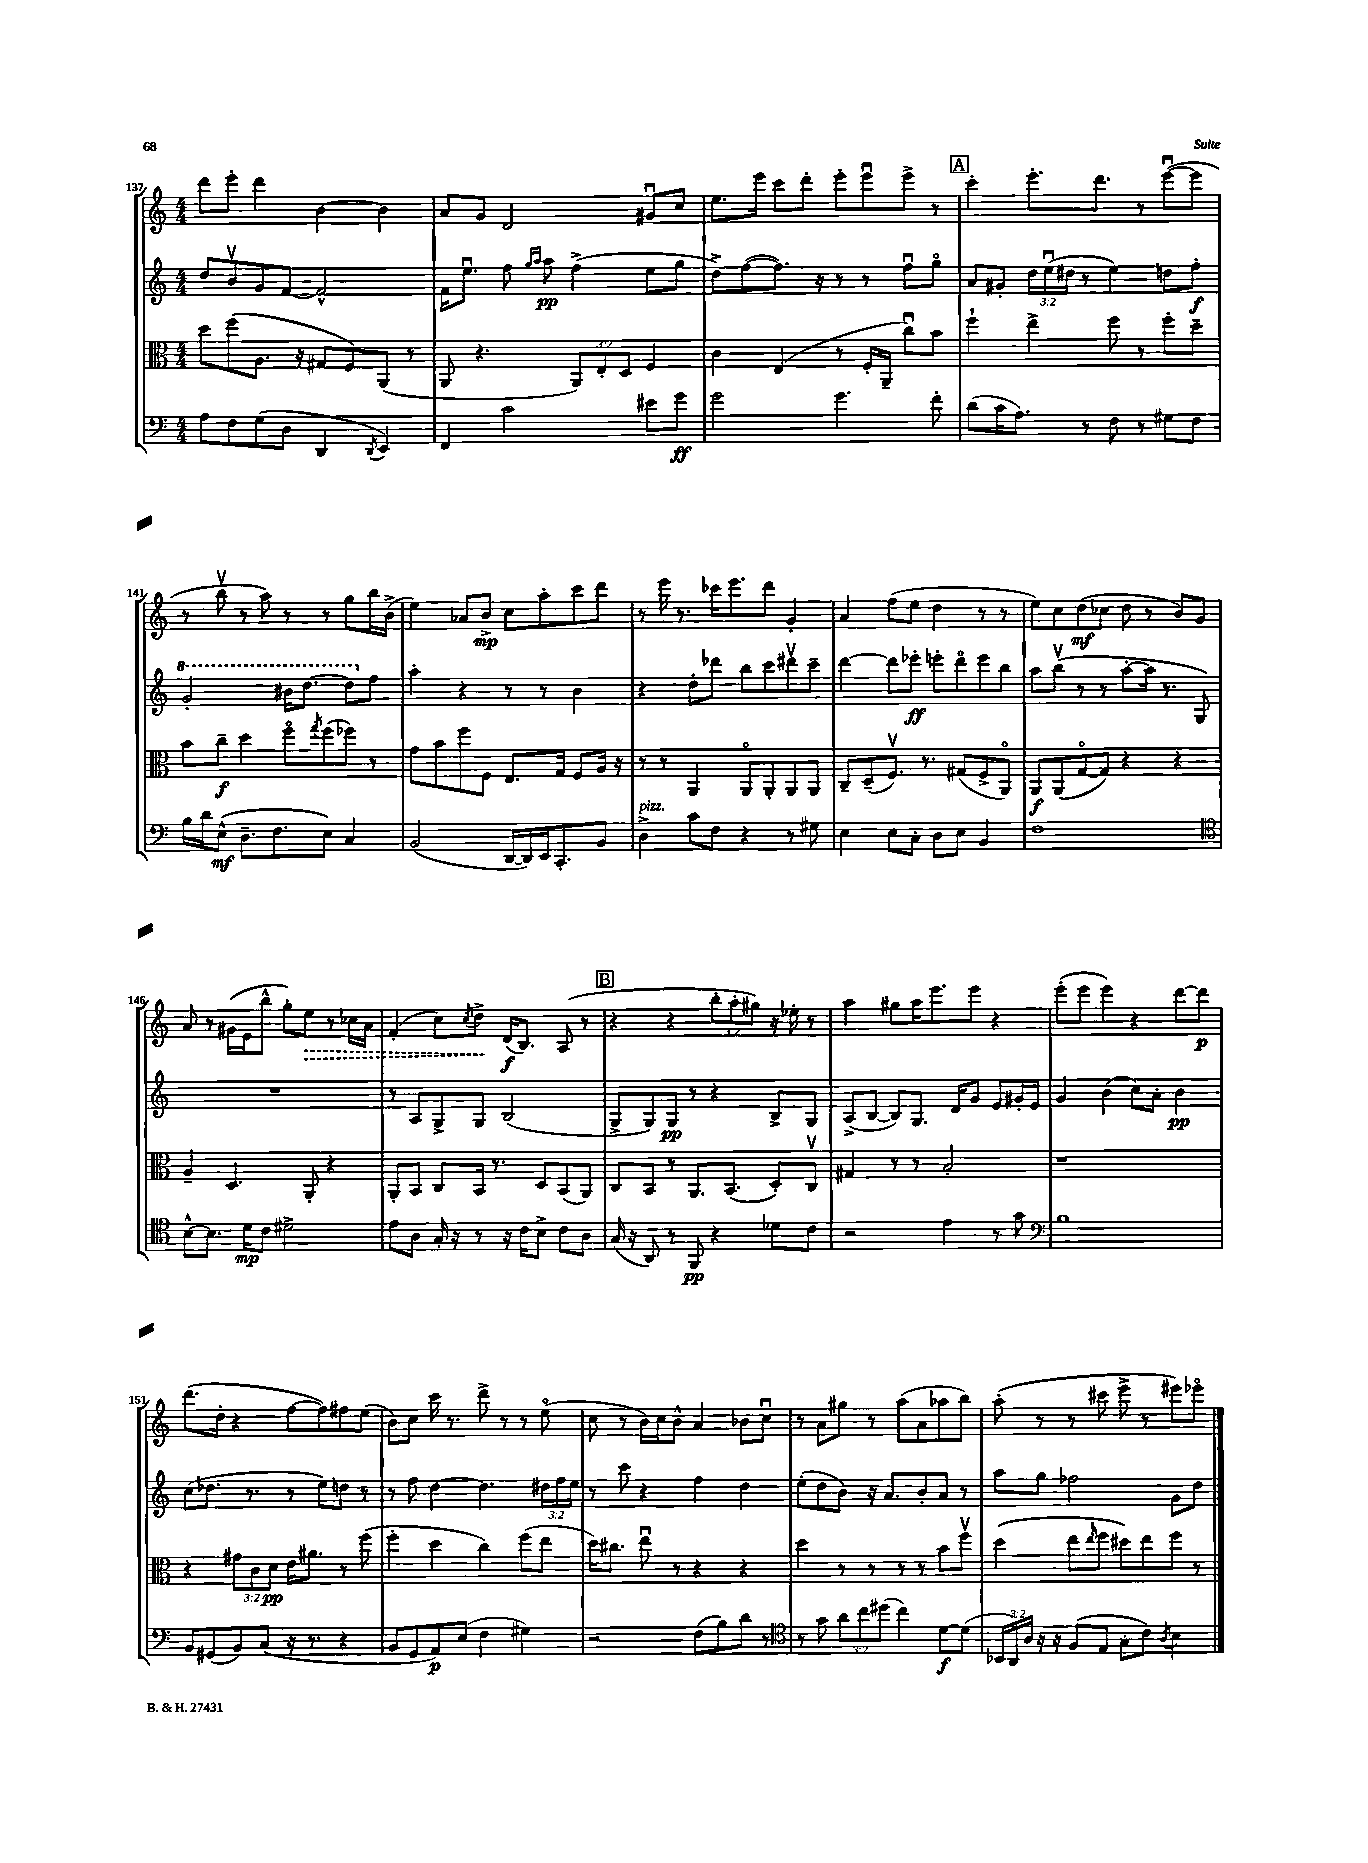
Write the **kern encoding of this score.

**kern	**kern	**kern	**kern
*staff4	*staff3	*staff2	*staff1
*clefF4	*clefC3	*clefG2	*clefG2
*k[]	*k[]	*k[]	*k[]
*M4/4	*M4/4	*M4/4	*M4/4
8A\L	8dd\L	8dd/L	8ddd\L
8F\	(8ff\	8bv/	8eee'\J
(8G\	8.A\J	8g/	4ddd\
8D\J	.	[8f/J	.
.	16r	.	.
4DD/	8G#/L	2f^^/]	[4b\
.	8F/)	.	.
8qDD/	.	.	.
4EE/)	(8AA/J	.	4b\]
.	8r	.	.
=	=	=	=
4FF/	8AA/	16f\LK	8a/L
.	.	8.eeu\J	.
.	4.r	.	8g/J
2c\	.	8ff\	2d/
.	.	16qqgg/LL	.
.	.	16qqaa/JJ	.
.	.	8aa\	.
.	12AA/L)	(4ff^\	.
.	12E'/	.	.
.	12D/J	.	.
8e#\L	4F/	8ee\L	8g#u/L
8g\J	.	8gg\J	8cc/J
=	=	=	=
2g\	4c\	8dd^\L)	8.ee\L
.	.	([8ff\	.
.	.	.	16eee\Jk
.	(4E/	8.ff\]J)	8ccc\L
.	.	.	8ddd'\J
.	.	16r	.
4.g\	8r	8r	8eee'\L
.	16F'/LL	8r	8eeeu\
.	16AA~/JJ	.	.
.	8ccu\L)	8ffu\L	8eee^\J
8f'\	8b\J	8ggo\J	8r
=	=	=	=
(8d\L	4ff`\	8a/L	4ccc'\
16c\K	.	8g#'/J	.
8.A\J)	.	.	.
.	4ee^\	24dd\LL	8.eee'\L
.	.	(24eeu\	.
.	.	24dd#\JJ	.
8r	.	8r	.
.	.	.	8.ddd\J
8F\	8ff\	4ee\)	.
8r	8r	.	8r
8G#\L	8ff'\L	8dd\L	([8eeeu\L
8F\J	8dd~\J	8ff'\J	8eee\]J
=	=	=	=
16B\LL	8b\L	2gg'/	8r
16d\J	.	.	.
(8E^^\J	8cc~\J	.	8bbv\
8.D~\L	4dd\	.	8r
.	.	.	8aa\)
8.F\	.	.	.
.	8ffo\L	16bb#\LK	8r
.	.	[8.ddd\J	.
.	8qgg/	.	.
8E\J)	(8ff\	.	8r
4C/	8ff-\J)	8ddd\]L	8gg\L
.	8r	8ff\J	16bb\L
.	.	.	(16b^\JJ
=	=	=	=
(2BB/	8g\L	4aa'\	4ee\)
.	8b\	.	.
.	8ff\	4r	8a-/L
.	8F\J	.	8b^/J
[16DD/LL	8.E/L	8r	8cc\L
16DD/])	.	.	.
16EE/J	.	8r	8aa'\
8.CC'/	16G/Jk	.	.
.	8F/L	4b\	8ccc\
8BB/J	16A/Jk	.	8ddd\J
.	16r	.	.
=	=	=	=
4D^\	8r	4r	8r
.	8r	.	16eee\
.	.	.	8.r
8c\L	4AA/	8dd'\L	.
8F\J	.	8ddd-\J	16ccc-\LK
.	.	.	8.eee\
4r	8AAo/L	8bb\L	.
.	8AA'/	8ccc\	8ddd\J
8r	8AA/	8ddd#v\	4g'/
8G#\	8AA/J	8ccc~\J	.
=	=	=	=
4E\	8C~/L	[4ddd\	4a/
.	(8D~/	.	.
8E\L	8.Fv/J)	8ddd\]L	(8ff\L
8C'\J	.	8eee-'\J	8ee\J
.	8.r	.	.
8D\L	.	8eee'\L	4dd\
8E\J	(8G#/L	8dddo\	.
4BB/	8F^/	8eee\	8r
.	8AAo/J)	8bb\J	8r
=	=	=	=
1F	8AA/L	8aa\L	8ee\L)
.	(8AA/	(8bbv\J	8cc\
.	[8Go/	8r	(8dd\
.	8G/]J)	8r	8cc-\J
.	4r	[8aa'\L	8dd\
.	.	16aa\]Jk	8r
.	.	8.r	.
.	4r	.	8b/L)
.	.	8G/)	8g/J
=	=	=	=
*clefC4	*	*	*
[8B^^\L	4A~/	1r	8a/
8.B\]J	.	.	8r
.	4.D/	.	(16g#\LL
16d\LK	.	.	16e\J
8c\J	.	.	8bb^^\J
2d#^\	.	.	8gg'\L)
.	8AA'/	.	8ee\J
.	4r	.	8r
.	.	.	16cc-\LL
.	.	.	16a\JJ
=	=	=	=
8e\L	8AA'/L	8r	(4f'/
8A\J	8BB/J	8A/L	.
16G'/	8C/L	8G^/	8cc\L)
16r	.	.	.
.	.	.	8qcc/
8r	16BB/Jk	8G/J	8dd^\J
.	8.r	.	.
16r	.	(2B/	(16d/LK
16c\LK	.	.	8.B/J)
8B^\J	8D/L	.	.
8c\L	(8BB/	.	(8A/
8A\J	8AA/J)	.	8r
=	=	=	=
(16G/	8C/L	8G^/L	4r
16r	.	.	.
8AA/)	8BB/J	8G/)	.
8r	8r	8G/J	4r
8FF/	8.AA/L	8r	.
4r	.	4r	12bb'\L
.	(8.BB/J	.	.
.	.	.	12aa'\
.	.	.	12gg#\J)
8d-\L	8D'/L)	8B^/L	16r
.	.	.	16ee-'\
8c\J	8Cv/J	8G/J	8r
=	=	=	=
2r	4G#/	(8A^/L	4aa\
.	.	[8B/J	.
.	8r	8B/]L)	8gg#\L
.	8r	8.G/J	16aa\K
.	.	.	8.eee\
4e\	2B'/	.	.
.	.	16d/LK	.
.	.	8g/J	8eee\J
8r	.	8e/L	4r
8g\	.	16g#'/L	.
.	.	16e/JJ	.
=	=	=	=
*clefF4	*	*	*
1B	1r	4g/	(8eee'\L
.	.	.	8eee\J
.	.	(4b\	4eee\)
.	.	8cc\L)	4r
.	.	8a'\J	.
.	.	4b\	[8ddd\L
.	.	.	8ddd\]J
=	=	=	=
8BB/L	4r	(8cc\L	(8.ddd\L
(8GG#/	.	8.dd-\J	.
.	.	.	16dd'\Jk
8BB/)	12g#\L	.	4r
.	.	8.r	.
.	12c\	.	.
(8C/J	.	.	.
.	12d\J	.	.
16r	16e\LK	8r	[8ff\L
8.r	8.a#\J	.	.
.	.	8ee\L)	8ff\])
4r	8r	8dd\J	8ff#\
.	(8ff\	8r	(8ee\J
=	=	=	=
8BB/L	4ff'\	8r	8b\L)
8GG/	.	8ff\	8cc\J
8AA/)	4dd\	[4dd\	16ccc\
.	.	.	8.r
(8E/J	.	.	.
4F\	4cc\)	4.dd\]	8ddd^\
.	.	.	8r
4G#\)	(8ff\L	.	8r
.	8ee\J	24dd#\LL	(8eeo\
.	.	24ff\	.
.	.	24ee\JJ	.
=	=	=	=
2r	16dd\LK)	8r	8cc\
.	8.cc#\J	.	.
.	.	8ccc\	8r
.	8eeu\	4r	16b\LL)
.	.	.	16cc\J
.	8r	.	8b^^\J
(8F\L	4r	4ff\	4a/
8B\)	.	.	.
8d\J	4r	4dd\	8b-\L
8r	.	.	8ccu\J
=	=	=	=
*clefC4	*	*	*
8r	4dd\	(8ee'\L	8r
8g\	.	8dd\	8a\L
12a\L	8r	8b\J)	8gg#\J
12cc\	.	.	.
.	8r	16r	8r
(12dd#\J	.	.	.
.	.	8.a/L	.
4cc\)	8r	.	(8aa\L
.	8r	8b'/	8a\
[8d\L	8b\L	8a/J	8aa-\
(8d\]J	8ffv\J	8r	8bb\J)
=	=	=	=
24BB-/LL	(4dd\	8aa\L	(8aa'\
24AA/)	.	.	.
24A/JJ	.	.	.
16r	.	8gg\J	8r
16r	.	.	.
(8F/L	8ee\L	2ff-\	8r
.	16qqee/	.	.
8E/J	8ff\J	.	8ccc#\
8G'\L	8dd#\L)	.	8eee^\
8c\J)	8ee\	.	8r
8qA/	.	.	.
4B\	8ff\J	8g\L	8eee#\L)
.	8r	8dd\J	8eee-o\J
==	==	==	==
*-	*-	*-	*-
